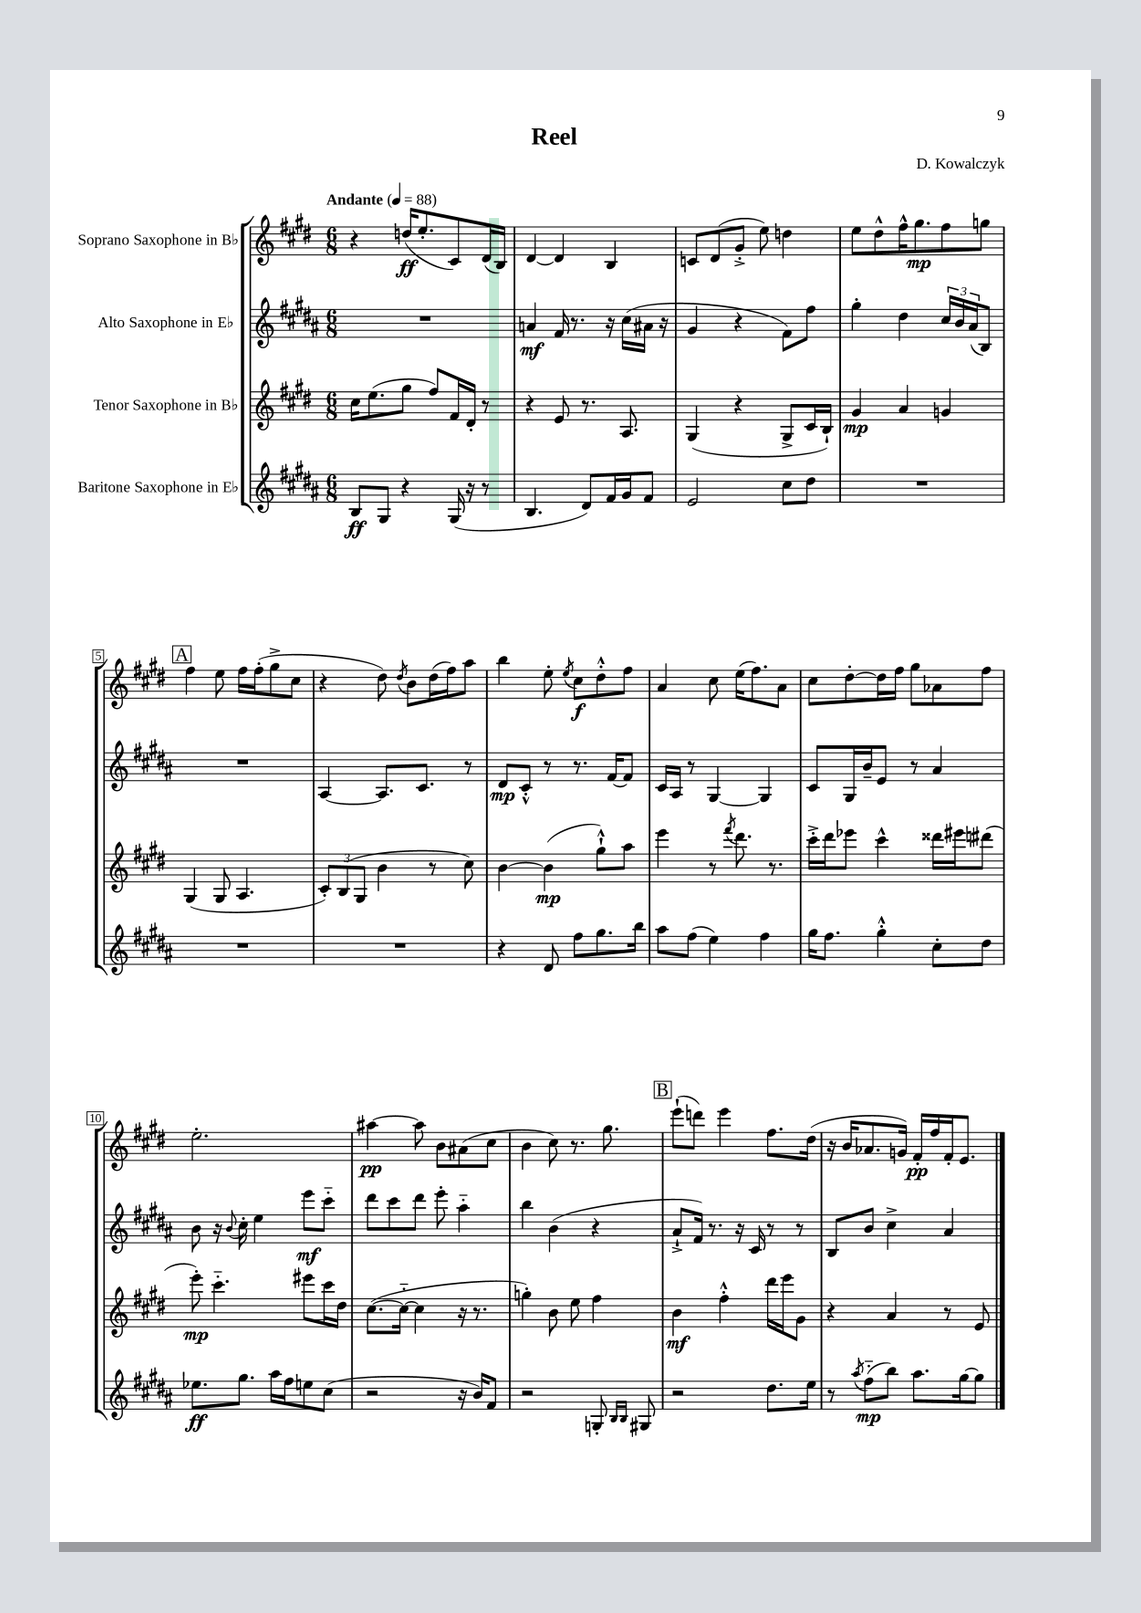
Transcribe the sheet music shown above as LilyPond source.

\header { title = "Reel" composer = "D. Kowalczyk" }
<<
\new StaffGroup <<
\new Staff = "s0" \with { instrumentName = "Soprano Saxophone in Bb" } {
    \clef treble \key e \major \numericTimeSignature \time 6/8 \tempo "Andante" 4 = 88
    r4 d''16\ff( e''8.-. cis'8) dis'16( b16) |
    dis'4~ dis'4 b4 |
    c'8 dis'8( gis'8-.-> e''8) d''4 |
    e''8 dis''8-^ fis''16-^ gis''8.\mp fis''8 g''8 |
    \mark \markup { \box "A" } fis''4 e''8 fis''16 fis''16-.( gis''8-> cis''8 |
    r4 dis''8) \acciaccatura { dis''8 } b'8 dis''16( fis''16) a''8 |
    b''4 e''8-. \acciaccatura { e''8 } cis''8\f dis''8-.-^ fis''8 |
    a'4 cis''8 e''16( fis''8.) a'8 |
    cis''8 dis''8~-. dis''16 fis''16 gis''8 aes'8 fis''8 |
    e''2.-. |
    ais''4~\pp ais''8 b'8 ais'8( cis''8 |
    b'4 cis''8) r8. gis''8. |
    \mark \markup { \box "B" } e'''8-!( d'''8) e'''4 fis''8. dis''16( |
    r16 b'16 aes'8. g'16) fis'16-.\pp fis''16 fis'16-. e'8. \bar "|." |
}
\new Staff = "s1" \with { instrumentName = "Alto Saxophone in Eb" } {
    \clef treble \key b \major \numericTimeSignature \time 6/8
    R2. |
    a'4\mf fis'16 r8. r16 cis''16( ais'16 r16 |
    gis'4 r4 fis'8) fis''8 |
    gis''4-. dis''4 \tuplet 3/2 { cis''16 b'16 ais'16( } b8) |
    \mark \markup { \box "A" } R2. |
    ais4~ ais8. cis'8. r8 |
    dis'8\mp cis'8-.-^ r8 r8. fis'16~ fis'8 |
    cis'16 ais16 r8 gis4~ gis4 |
    cis'8 gis16 b'16-- e'8 r8 ais'4 |
    b'8 r16 \appoggiatura { b'8 } cis''16-. e''4 e'''8\mf cis'''8-_ |
    dis'''8 cis'''8 dis'''8 e'''8-. ais''4-_ |
    b''4 b'4( r4 |
    \mark \markup { \box "B" } ais'8-!-> fis'16) r8. r16 cis'16 r8 r8 |
    b8 b'8 cis''4-> ais'4 \bar "|." |
}
\new Staff = "s2" \with { instrumentName = "Tenor Saxophone in Bb" } {
    \clef treble \key e \major \numericTimeSignature \time 6/8
    cis''16 e''8.( gis''8 fis''8) fis'16 dis'16-. r8 |
    r4 e'8 r8. a8. |
    gis4( r4 gis8-> cis'16 b16-!) |
    gis'4\mp a'4 g'4 |
    \mark \markup { \box "A" } gis4( gis8 a4. |
    \tuplet 3/2 { cis'8-.) b8( gis8 } b'4 r8 cis''8) |
    b'4~ b'4\mp( gis''8-!-^) a''8 |
    e'''4 r8 \acciaccatura { fis'''8 } dis'''8. r8. |
    cis'''16-.-> dis'''16 ees'''8 cis'''4-^ disis'''16 eis'''16 dis'''8( |
    e'''8-.\mp) cis'''4.-_ eis'''8 cis'''16 dis''16 |
    cis''8.~( cis''16~-_ cis''4 r16 r8. |
    g''4-.) b'8 e''8 fis''4 |
    \mark \markup { \box "B" } b'4\mf fis''4-.-^ dis'''16 e'''16 gis'8 |
    r4 a'4 r8 e'8 \bar "|." |
}
\new Staff = "s3" \with { instrumentName = "Baritone Saxophone in Eb" } {
    \clef treble \key b \major \numericTimeSignature \time 6/8
    b8\ff gis8 r4 gis16( r16 r8 |
    b4. dis'8) fis'16 gis'16 fis'8 |
    e'2 cis''8 dis''8 |
    R2. |
    \mark \markup { \box "A" } R2. |
    R2. |
    r4 dis'8 fis''8 gis''8. b''16 |
    ais''8 fis''8( e''4) fis''4 |
    gis''16 fis''8. gis''4-.-^ cis''8-. dis''8 |
    ees''8.\ff gis''8. ais''16 fis''16 e''8 cis''8( |
    r2 r16 b'16) fis'8 |
    r2 g8-. \grace { b16 b16 } gis8 |
    \mark \markup { \box "B" } r2 dis''8. e''16 |
    r8 \acciaccatura { ais''8 } fis''8-_\mp( b''8) ais''8. gis''16~ gis''8 \bar "|." |
}
>>
>>
\layout { \context { \Score \override BarNumber.stencil = #(make-stencil-boxer 0.1 0.3 ly:text-interface::print) } }
